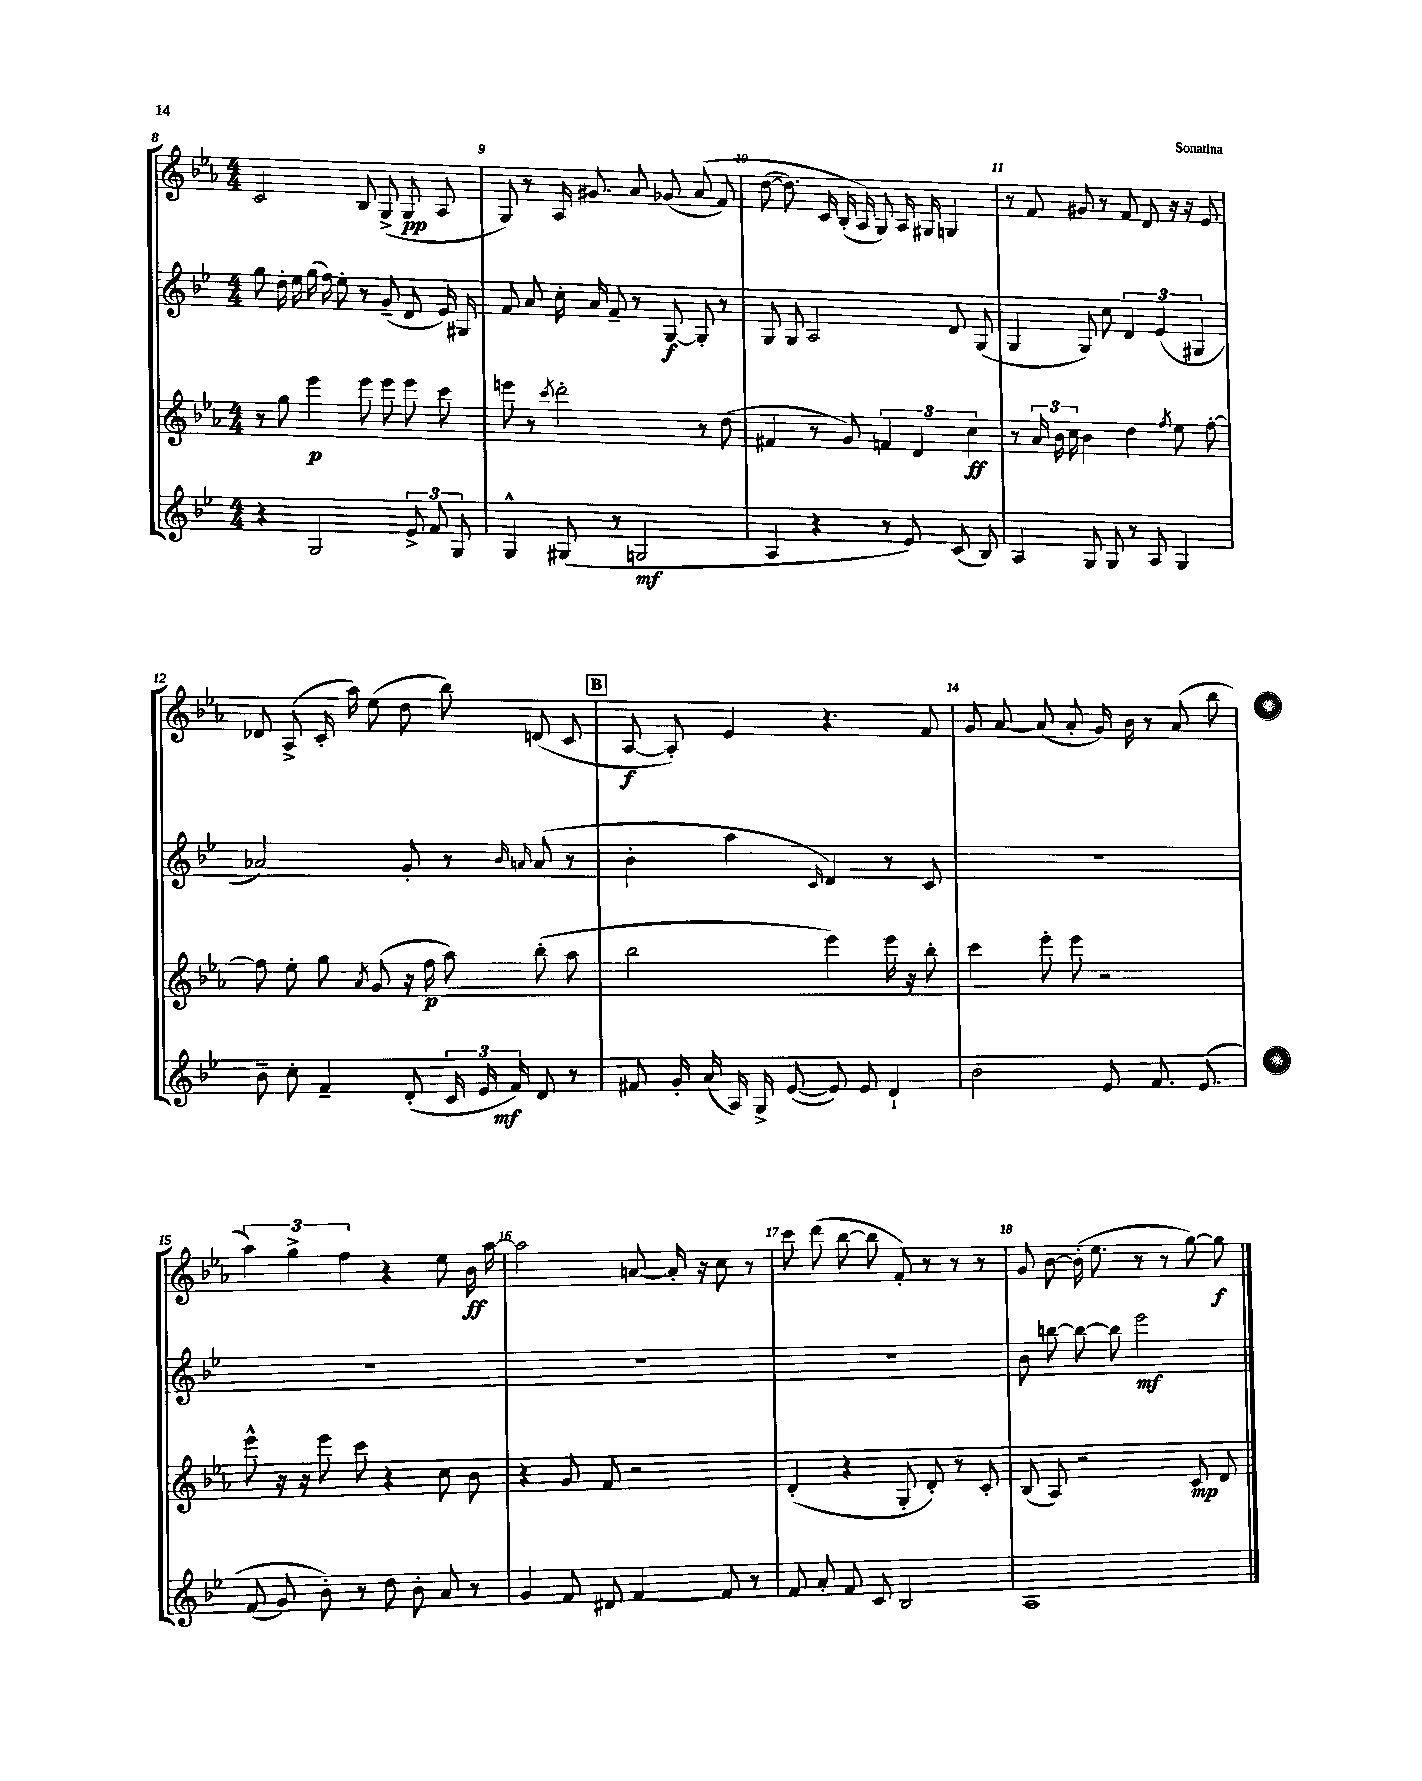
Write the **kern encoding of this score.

**kern	**kern	**kern	**kern
*staff4	*staff3	*staff2	*staff1
*clefG2	*clefG2	*clefG2	*clefG2
*k[b-e-]	*k[b-e-a-]	*k[b-e-]	*k[b-e-a-]
*M4/4	*M4/4	*M4/4	*M4/4
4r	8r	8gg	2c
.	8gg	16dd'	.
.	.	16ee-	.
2G	4eee-	(16gg	.
.	.	16ff)	.
.	.	8ee-'	.
.	8eee-	8r	8B-
.	8eee-	(8g~	(8G^
12e-^	8eee-	8d	8G
12f	.	.	.
.	8ccc	16e-)	8A-
12G	.	.	.
.	.	16G#	.
=	=	=	=
4G^^	8eee	8f	8G)
.	8r	8a	8r
.	8qccc	.	.
(8G#	2ddd'	16cc'	16A-
.	.	16a	8.g#
8r	.	8f~	.
2G	.	8r	8a-
.	.	[8G	(8g-
.	8r	8G']	&(8a-
.	(8dd	8r	8f)
=	=	=	=
4A	4f#	8G	([8dd
.	.	8G	8.dd])
4r	8r	2A	.
.	.	.	16c
.	8g)	.	(16B-'
.	.	.	16A-&)
8r	6f	.	8G)
8e-)	.	.	16A-
.	6d	.	.
.	.	.	16G#
(8c	.	8d	4G
.	6cc	.	.
8B-)	.	(8G	.
=	=	=	=
4A	8r	4G	8r
.	24a-	.	8f
.	24b-	.	.
.	24cc	.	.
8G	4b-	8G)	8g#
8G	.	8cc	8r
8r	4dd	6d	8f
8A	.	.	8d
.	.	(6e-	.
.	8qff	.	.
4G	8ee-	.	16r
.	.	.	16r
.	.	6G#	.
.	[8ff'	.	8e-
=	=	=	=
8b-~	8ff]	2a-)	8d-
8cc'	8ee-'	.	(8A-^
4f~	8gg	.	16c'
.	.	.	16aa-)
.	8qa-	.	.
.	(8g	.	(8ee-
(8d'	16r	8g'	8dd
.	16ff	.	.
24c	8aa-)	8r	8bb-)
24e-	.	.	.
24f)	.	.	.
.	.	16qqb-	.
.	.	16qqa	.
8d	(8bb-'	(8a	(8d
8r	8aa-	8r	8c
=	=	=	=
8f#	2bb-	4b-'	[8A-
16g'	.	.	8A-'])
(16a	.	.	.
16A)	.	4aa	4e-
16G^	.	.	.
([8e-	.	.	.
.	.	16qqc	.
8e-])	4eee-)	4d)	4.r
8e-	.	.	.
4d`	16eee-	8r	.
.	16r	.	.
.	8bb-'	8c	8f
=	=	=	=
2b-	4ccc	1r	8g
.	.	.	[8a-
.	8eee-'	.	(8a-]
.	8eee-	.	8a-'
8e-	2r	.	16g)
.	.	.	16b-
8.f	.	.	8r
.	.	.	(8a-
&(8.e-	.	.	.
.	.	.	8bb-
=	=	=	=
(8f	8eee-^^	1r	6aa-)
8g)	16r	.	.
.	.	.	6gg^
.	16r	.	.
8b-'&)	8eee-	.	.
.	.	.	6ff
8r	8ccc	.	.
8dd	4r	.	4r
8b-'	.	.	.
8a	8cc	.	8ee-
8r	8b-	.	16b-
.	.	.	[16aa-
=	=	=	=
4g	4r	1r	2aa-]
8f	8g	.	.
8d#	8f	.	.
[4f	2r	.	[8a
.	.	.	16a']
.	.	.	16r
8f]	.	.	8cc
8r	.	.	8r
=	=	=	=
8f	(4d'	1r	8ccc
8a'	.	.	(8ddd
8f	4r	.	[8bb-
8c	.	.	8bb-]
2B-	8G'	.	8f')
.	8d')	.	8r
.	8r	.	8r
.	8c'	.	8r
=	=	=	=
1A	(8B-	8b-	8g
.	8A-)	[8bb	[8b-
.	2r	8bb_	(16b-']
.	.	.	8.ee-
.	.	8bb]	.
.	.	2eee-	8r
.	.	.	8r
.	8c	.	[8gg)
.	8d	.	8gg]
==	==	==	==
*-	*-	*-	*-
